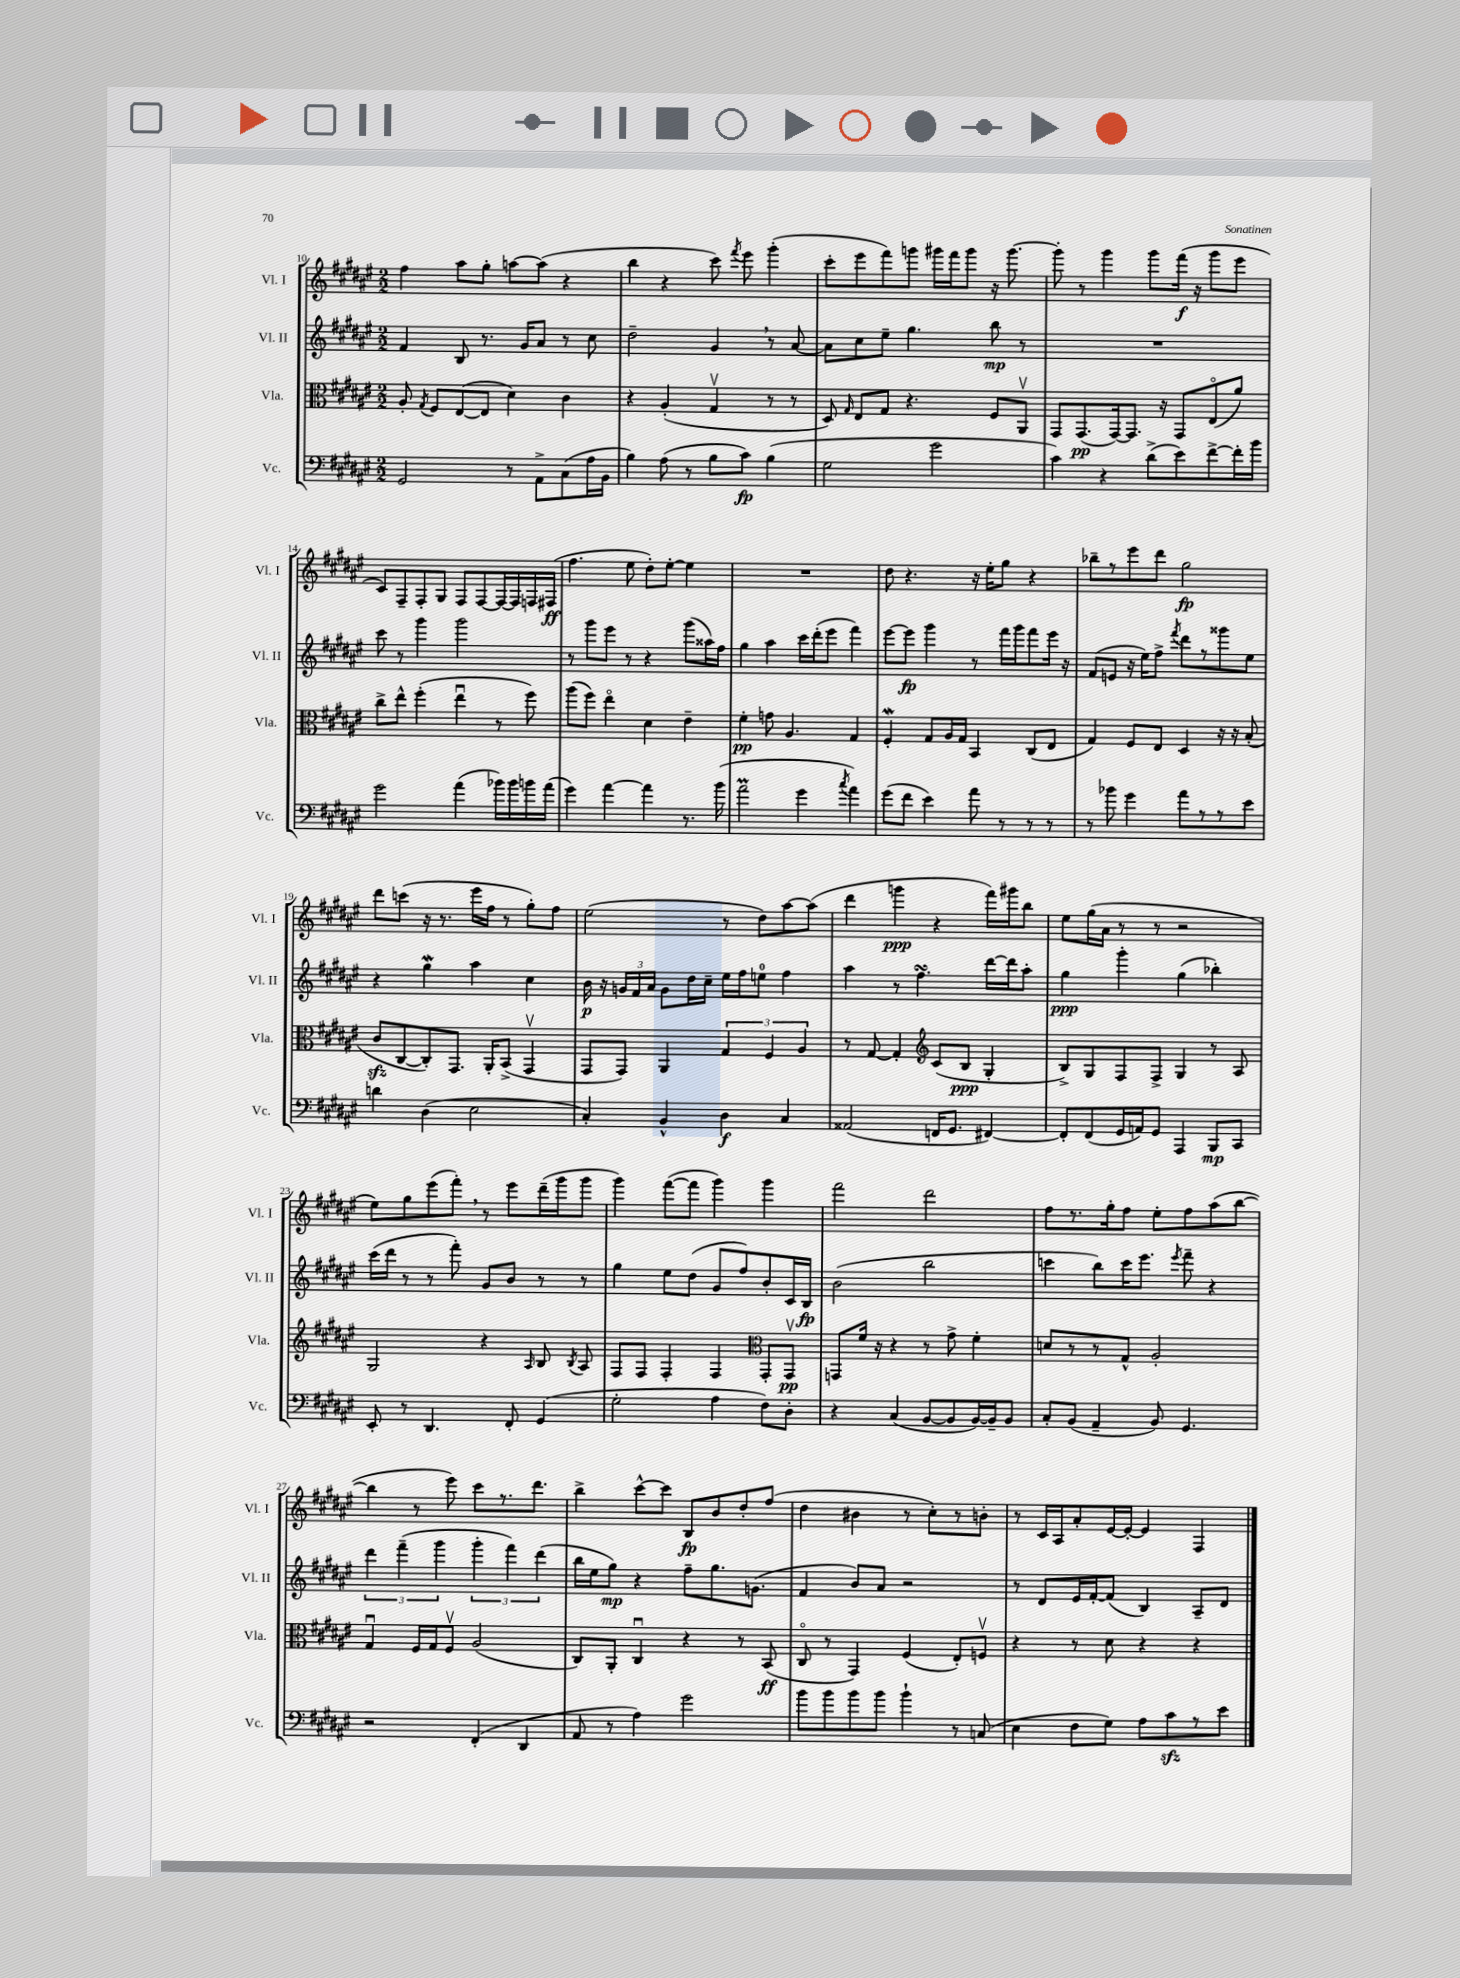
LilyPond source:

<<
\new StaffGroup <<
\new Staff = "s0" \with { instrumentName = "Vl. I" shortInstrumentName = "Vl. I" } {
    \clef treble \key fis \major \numericTimeSignature \time 2/2
    \autoBeamOff fis''4 ais''8[ gis''8]-. a''8[~ a''8]( r4 |
    b''4 r4 cis'''8) \acciaccatura { fis'''8 } eis'''8 gis'''4-.( |
    cis'''8[-. eis'''8 fis'''8) g'''8] gis'''16[ fis'''16 gis'''8] r16 gis'''8.~ |
    gis'''8-. r8 gis'''4 gis'''8[ fis'''16]\f( r16 gis'''8[ eis'''8] |
    cis'8[) fis8-- fis8-. gis8] fis8[ fis8~ fis16~ fis16 f16 fis16]\ff( |
    fis''4. eis''8 dis''8[-.) eis''8]~-. eis''4 |
    R1 |
    dis''8 r4. r16 eis''16[-. gis''8] r4 |
    bes''8[-- r8 eis'''8 dis'''8] gis''2\fp |
    dis'''8[ c'''8]( r16 r8. eis'''16[ fis''16] r8 gis''8[-.) fis''8] |
    eis''2( r8 dis''8[) ais''8~ ais''8]( |
    dis'''4 g'''4\ppp r4 fis'''16[) gis'''16 b''8] |
    eis''8[ gis''16( ais'16] r8 r8 r2 |
    eis''8[) gis''8 eis'''8( fis'''8]-.) \breathe r8 eis'''8[ dis'''16--( gis'''16 gis'''8] |
    gis'''4) fis'''8[~( fis'''8] gis'''4) gis'''4 |
    fis'''2 dis'''2 |
    fis''8[ r8. gis''16-. fis''8] eis''8[-. fis''8 ais''8( b''8]~ |
    b''4 r8 eis'''8) cis'''8[ r8. dis'''8.] |
    b''4-> cis'''8[~-^ cis'''8] b8[\fp b'8 dis''8-. fis''8]( |
    dis''4 bis'4 r8 cis''8[-.) r8 b'8]-. |
    r8 cis'16[ ais16 ais'8-. eis'16~ eis'16]~-. eis'4 fis4 \bar "|." |
}
\new Staff = "s1" \with { instrumentName = "Vl. II" shortInstrumentName = "Vl. II" } {
    \clef treble \key fis \major \numericTimeSignature \time 2/2
    \autoBeamOff fis'4 b8 r8. gis'16[ ais'8] r8 cis''8 |
    dis''2-- gis'4 \breathe r8 ais'8~ |
    ais'8[ cis''8 eis''8]-- gis''4. b''8\mp r8 |
    R1 |
    cis'''8 r8 gis'''4 gis'''2 |
    r8 gis'''8[ eis'''8] r8 r4 gis'''8[( aisis''16) fis''16] |
    gis''4 ais''4 cis'''16[ dis'''16-.( eis'''8] fis'''4) |
    eis'''8[~ eis'''8]\fp gis'''4 r8 fis'''16[ gis'''16 fis'''8 eis'''16] r16 |
    fis'8[( e'8] r16 eis''16[) fis''8]-> \acciaccatura { fis'''8 } dis'''8[ r8 gisis'''8 eis''8] |
    r4 gis''4\mordent ais''4 cis''4 |
    b'16\p r16 \tuplet 3/2 { g'16[ fis'16 ais'16] } g'8[ dis''16 cis''16]-- eis''16[ fis''16 e''8]-0 fis''4 |
    ais''4 r8 fis''4.\turn dis'''16[~ dis'''16 ais''8]-. |
    gis''4\ppp gis'''4-. gis''4( bes''4-.) |
    cis'''16[( dis'''16] r8 r8 fis'''8-.) gis'8[ b'8] r8 r8 |
    gis''4 eis''8[ dis''8]( gis'8[ fis''8) b'8-. cis'16 b16]\fp |
    b'2( b''2 |
    c'''4 b''8[) c'''16 eis'''8.] \acciaccatura { eis'''8 } fis'''8-- r4 |
    \tuplet 3/2 { dis'''4 fis'''4--( gis'''4 } \tuplet 3/2 { gis'''4-. fis'''4) dis'''4( } |
    b''16[ eis''16 gis''8]\mp) r4 fis''8[-- gis''8. g'8.]( |
    fis'4 b'8[) ais'8] r2 |
    r8 dis'8[ eis'16 fis'16~-. fis'8]( b4) ais8[-- dis'8] \bar "|." |
}
\new Staff = "s2" \with { instrumentName = "Vla." shortInstrumentName = "Vla." } {
    \clef alto \key fis \major \numericTimeSignature \time 2/2
    \autoBeamOff ais8-. \acciaccatura { gis8 } fis8[ eis8~( eis8] dis'4) cis'4 |
    r4 ais4-.( gis4\upbow r8 r8 |
    dis8) \grace { gis16 } eis8[ gis8] r4. fis8[ ais,8]\upbow |
    gis,8[ gis,8.\pp( gis,16~) gis,8.] r16 gis,8[ eis8\flageolet( ais'8]) |
    cis''8[-> eis''8]-^ fis''4-.( eis''4\downbow r8 fis''8) |
    ais''8[( fis''8]) eis''4\flageolet dis'4 eis'4-- |
    fis'4-.\pp g'8 ais4. gis4 |
    fis4-.\mordent gis8[ ais16 gis16] b,4 cis8[( eis8] |
    gis4) fis8[ eis8] dis4 r16 r16 b8-.( |
    cis'8[\sfz cis8~ cis8-.) gis,8.] ais,16[-. b,8]->( gis,4\upbow |
    gis,8[ gis,8]) ais,4 \tuplet 3/2 { gis4 fis4 ais4 } |
    r8 gis8~ gis4-. \clef treble cis'8[( b8]\ppp gis4-. |
    b8[->) gis8 fis8 fis8]-> gis4 r8 ais8 |
    gis2 r4 \grace { ais16 } b8 \acciaccatura { b8 } ais8 |
    fis8[ fis8] fis4-. fis4 \clef alto gis,8[-. gis,8]\upbow\pp |
    g,8[ fis'16] r16 r4 r8 gis'8-> fis'4-. |
    d'8[ r8 r8 gis8]-^ ais2-. |
    gis4\downbow fis16[ gis16 fis8]\upbow ais2( |
    cis8[) ais,8]-. cis4\downbow r4 r8 b,8\ff( |
    cis8\flageolet r8 gis,4) fis4( eis8[-.) f8]\upbow |
    r4 r8 dis'8 r4 r4 \bar "|." |
}
\new Staff = "s3" \with { instrumentName = "Vc." shortInstrumentName = "Vc." } {
    \clef bass \key fis \major \numericTimeSignature \time 2/2
    \autoBeamOff gis,2 r8 ais,8[-> cis8( ais16 b,16] |
    b4) ais8( r8 b8[ cis'8]\fp) b4( |
    gis2 gis'2 |
    cis'4) r4 dis'8[->( eis'8) fis'8~-> fis'16-. b'16] |
    gis'2 ais'4( bes'16[) bes'16 b'16 ais'16]( |
    gis'4) ais'4~ ais'4 r8. b'16( |
    ais'2\prall gis'4 \acciaccatura { cis''8 } ais'4) |
    gis'8[( fis'8] eis'4) ais'8 r8 r8 r8 |
    r8 bes'8 gis'4 ais'8[ r8 r8 eis'8] |
    d'4 dis4( eis2 |
    cis4-.) b,4-^ dis4\f cis4 |
    aisis,2( f,16[ gis,8.] fis,4~) |
    fis,8[-. fis,8( gis,16 a,16) gis,8] ais,,4 b,,8[\mp cis,8] |
    eis,8-. r8 dis,4. fis,8-. gis,4( |
    gis2-. ais4 fis8[) dis8]-. |
    r4 cis4( b,8[~ b,8 b,16~) b,16-- b,8] |
    cis8[-. b,8]( ais,4-- b,8) gis,4. |
    r2 fis,4-.( dis,4 |
    ais,8 r8 ais4) gis'2 |
    b'8[ b'8 b'8 b'8] b'4-! r8 c8( |
    eis4 fis8[ gis8]) ais8[ cis'8\sfz r8 eis'8] \bar "|." |
}
>>
>>
\layout { \context { \Score currentBarNumber = #10 } }
